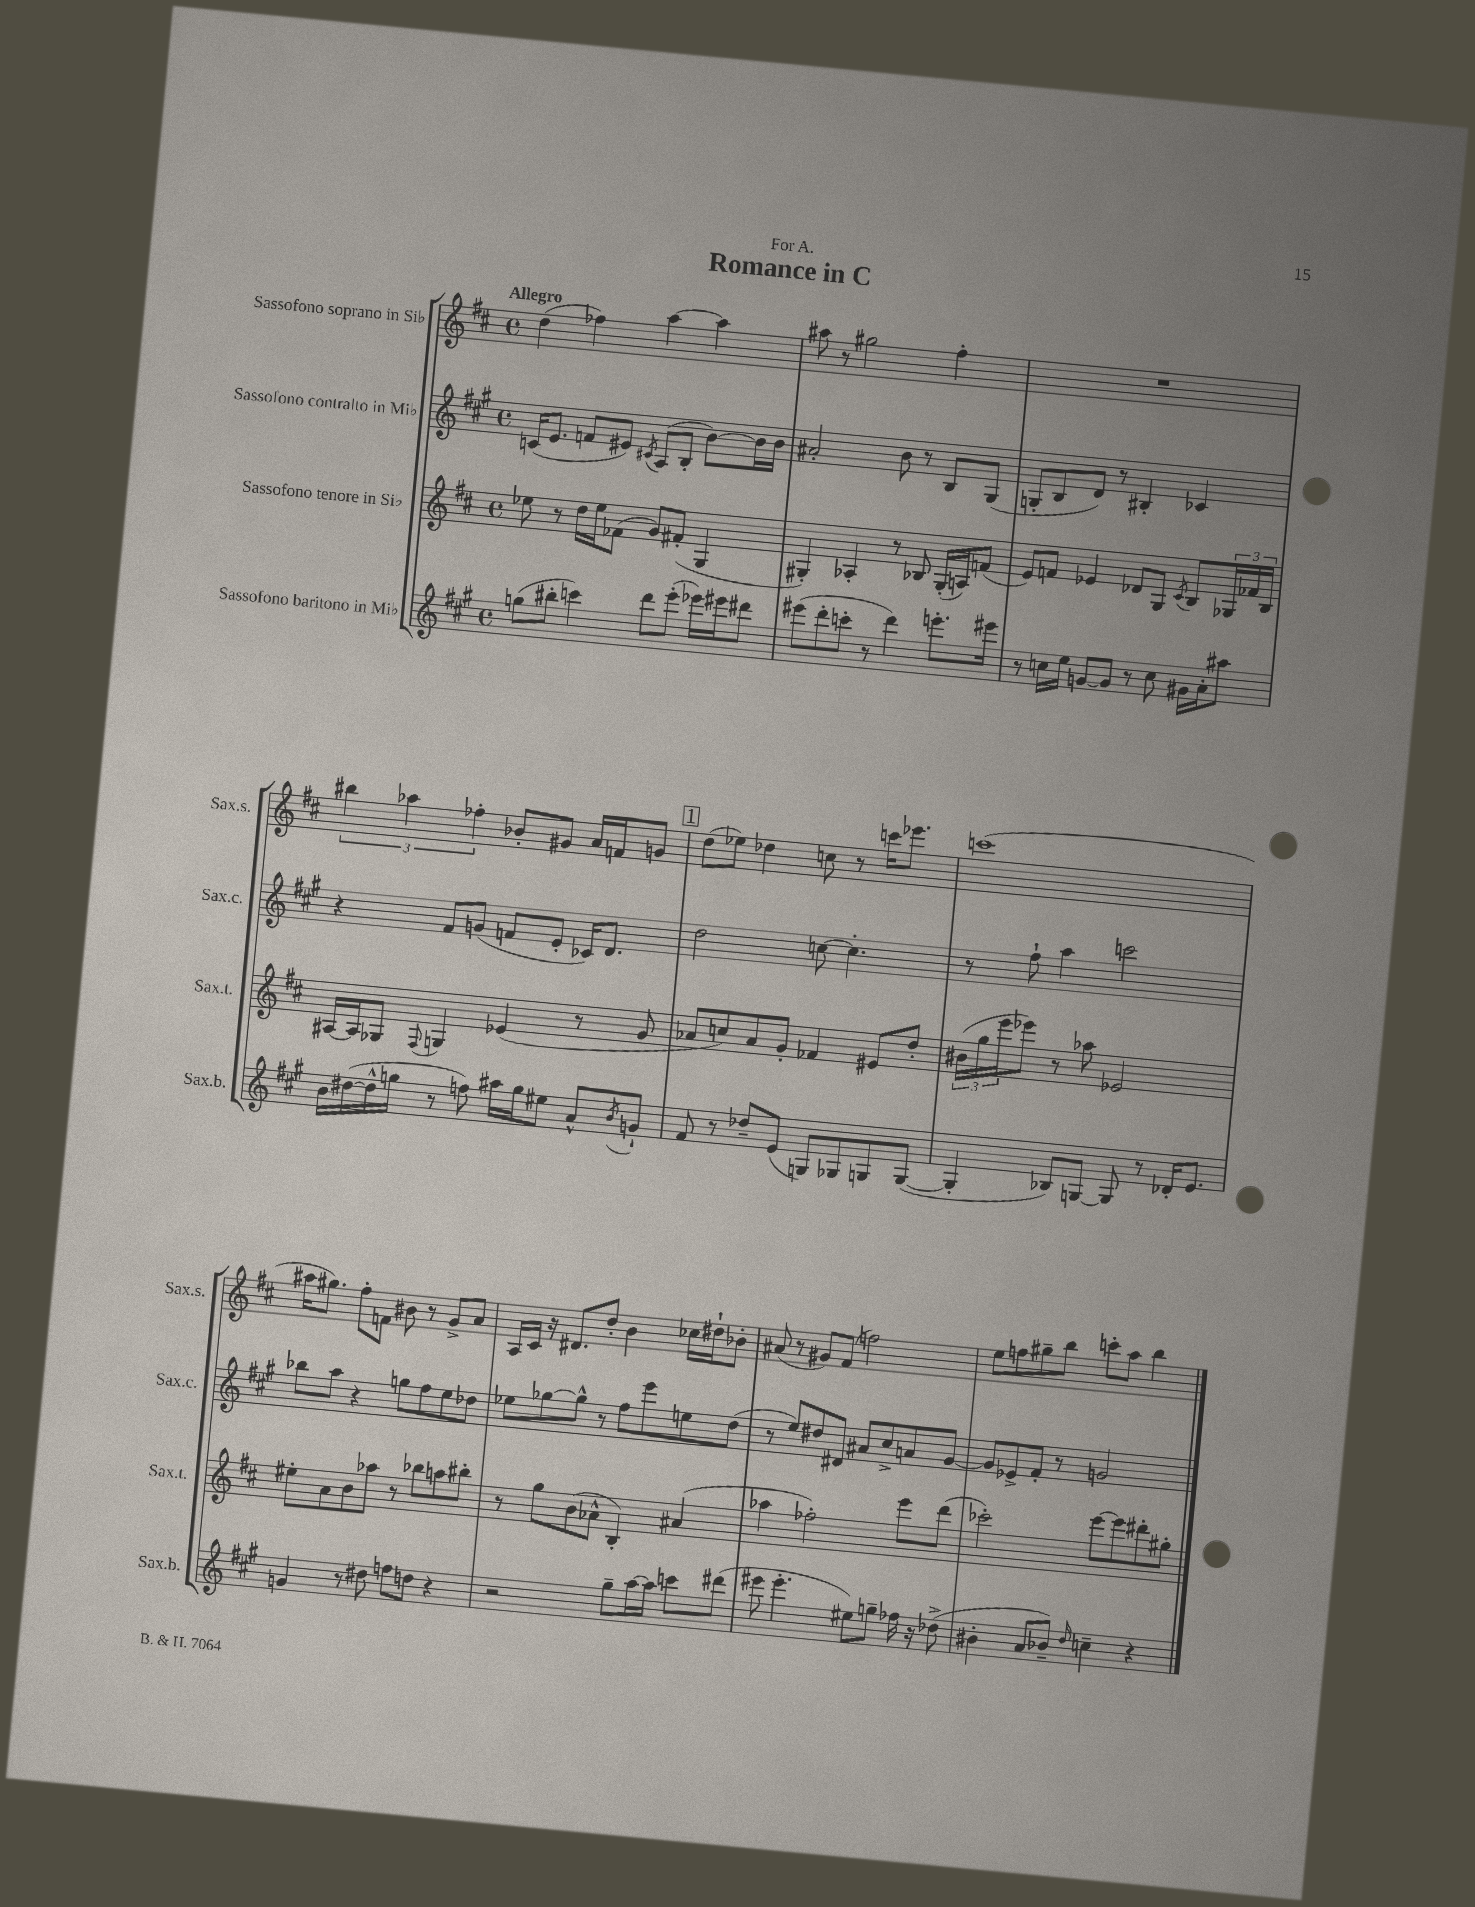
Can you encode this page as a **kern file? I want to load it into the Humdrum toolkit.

**kern	**kern	**kern	**kern
*staff4	*staff3	*staff2	*staff1
*clefG2	*clefG2	*clefG2	*clefG2
*k[f#c#g#]	*k[f#c#]	*k[f#c#g#]	*k[f#c#]
*M4/4	*M4/4	*M4/4	*M4/4
*met(c)	*met(c)	*met(c)	*met(c)
(8gg	8ee-	(16c	(4dd
.	.	8.e	.
8bb#'	8r	.	.
4ccc)	16dd	8f	4ff-)
.	16ee-	.	.
.	(8f-	8e#)	.
.	.	8qc#	.
8ddd	8g)	(8A	[4aa
(8eee'	(8f#'	8B'	.
16eee-)	4G	[8b)	4aa]
16eee#	.	.	.
8ddd#	.	16b]	.
.	.	16b	.
=	=	=	=
(8eee#	4G#')	2a#'	8aa#
8ddd'	.	.	8r
8ccc'	4A-'	.	2gg#
8r	.	.	.
4ddd)	8r	8b	.
.	8B-	8r	.
8.eee'	(16G#'	8B	4ff#'
.	16A)	.	.
.	(8f	(8G#	.
16eee#	.	.	.
=	=	=	=
8r	8e)	8G'	1r
16cc	8f	8B	.
16ee	.	.	.
[8g	4e-	8d)	.
8g]	.	8r	.
8r	8d-	4B#'	.
8cc	8G	.	.
.	8qc#	.	.
16g#	8B	4c-	.
16a'	.	.	.
8aa#	24G-	.	.
.	24f-	.	.
.	24B	.	.
=	=	=	=
16b	[16A#	4r	6bb#
([16dd#	16A#]	.	.
16dd#^^]	8G-	.	.
.	.	.	6aa-
16gg	.	.	.
.	8qqF#	.	.
8r	4G	8f#	.
.	.	.	6ff-'
8ff)	.	(8g	.
16aa#	(4e-	8f	8b-'
16gg	.	.	.
8ee#	.	8e'	8g#
8a^^	8r	16c-)	16a
.	.	8.d	16f
8qb	.	.	.
8g`	8g	.	8g
=	=	=	=
8f#	8a-	2dd	(8dd
8r	8cc)	.	8ee-)
8dd-~	8a-	.	4dd-
(8e	8g'	.	.
8G)	4f-	[8cc	8cc
8G-	.	4.cc']	8r
8G	8e#	.	16ccc
.	.	.	8.eee-
([8G	8dd'	.	.
=	=	=	=
4G']	(24b#	8r	(1ccc
.	24gg	.	.
.	24eee	.	.
.	8eee-)	8ff#`	.
8B-)	8r	4aa	.
[8G	8aa-	.	.
8G]	2e-	2ccc	.
8r	.	.	.
16d-'	.	.	.
8.e	.	.	.
=	=	=	=
4g	8ee#'	8bb-	16aa#
.	.	.	8.gg#)
.	8a	8aa	.
8r	8b	4r	8ff#'
8dd#	8aa-	.	8f
8ff	8r	8gg	8b#
8dd	8bb-	8ff#	8r
4r	8aa	8ee	8g^
.	8bb#'	8dd-	8a
=	=	=	=
2r	8r	8ee-	16A
.	.	.	16c#
.	8gg	[8gg-	16r
.	.	.	8.d#
.	(8b	8gg-^^]	.
.	8a-^^	8r	8dd'
8gg#~	4B')	8ff#	4b
[16aa	.	8eee	.
16aa]	.	.	.
8ccc	(4a#	8ee	16cc-
.	.	.	16dd#`
(8ddd#	.	(8dd	8b-'
=	=	=	=
8eee#	4aa-	8r	(8a#
4.eee#'	.	8ee)	8r
.	2ff-')	8dd#	8g#)
.	.	8d#	(8f#
8ee#)	.	8a#	2ff)
8gg~	.	8cc#^	.
16ff-	8eee	8a	.
16r	.	.	.
(8dd-^	(8ddd	[8g#	.
=	=	=	=
4b#'	2ccc-')	8g#]	8ee
.	.	8e-^	8ff
8a	.	8f#'	8gg#~
8b-~)	.	8r	8bb
16qqdd	.	.	.
4cc~	[8eee	2g	8ccc'
.	8eee]	.	8aa
4r	8ddd#'	.	4bb
.	8gg#'	.	.
==	==	==	==
*-	*-	*-	*-
